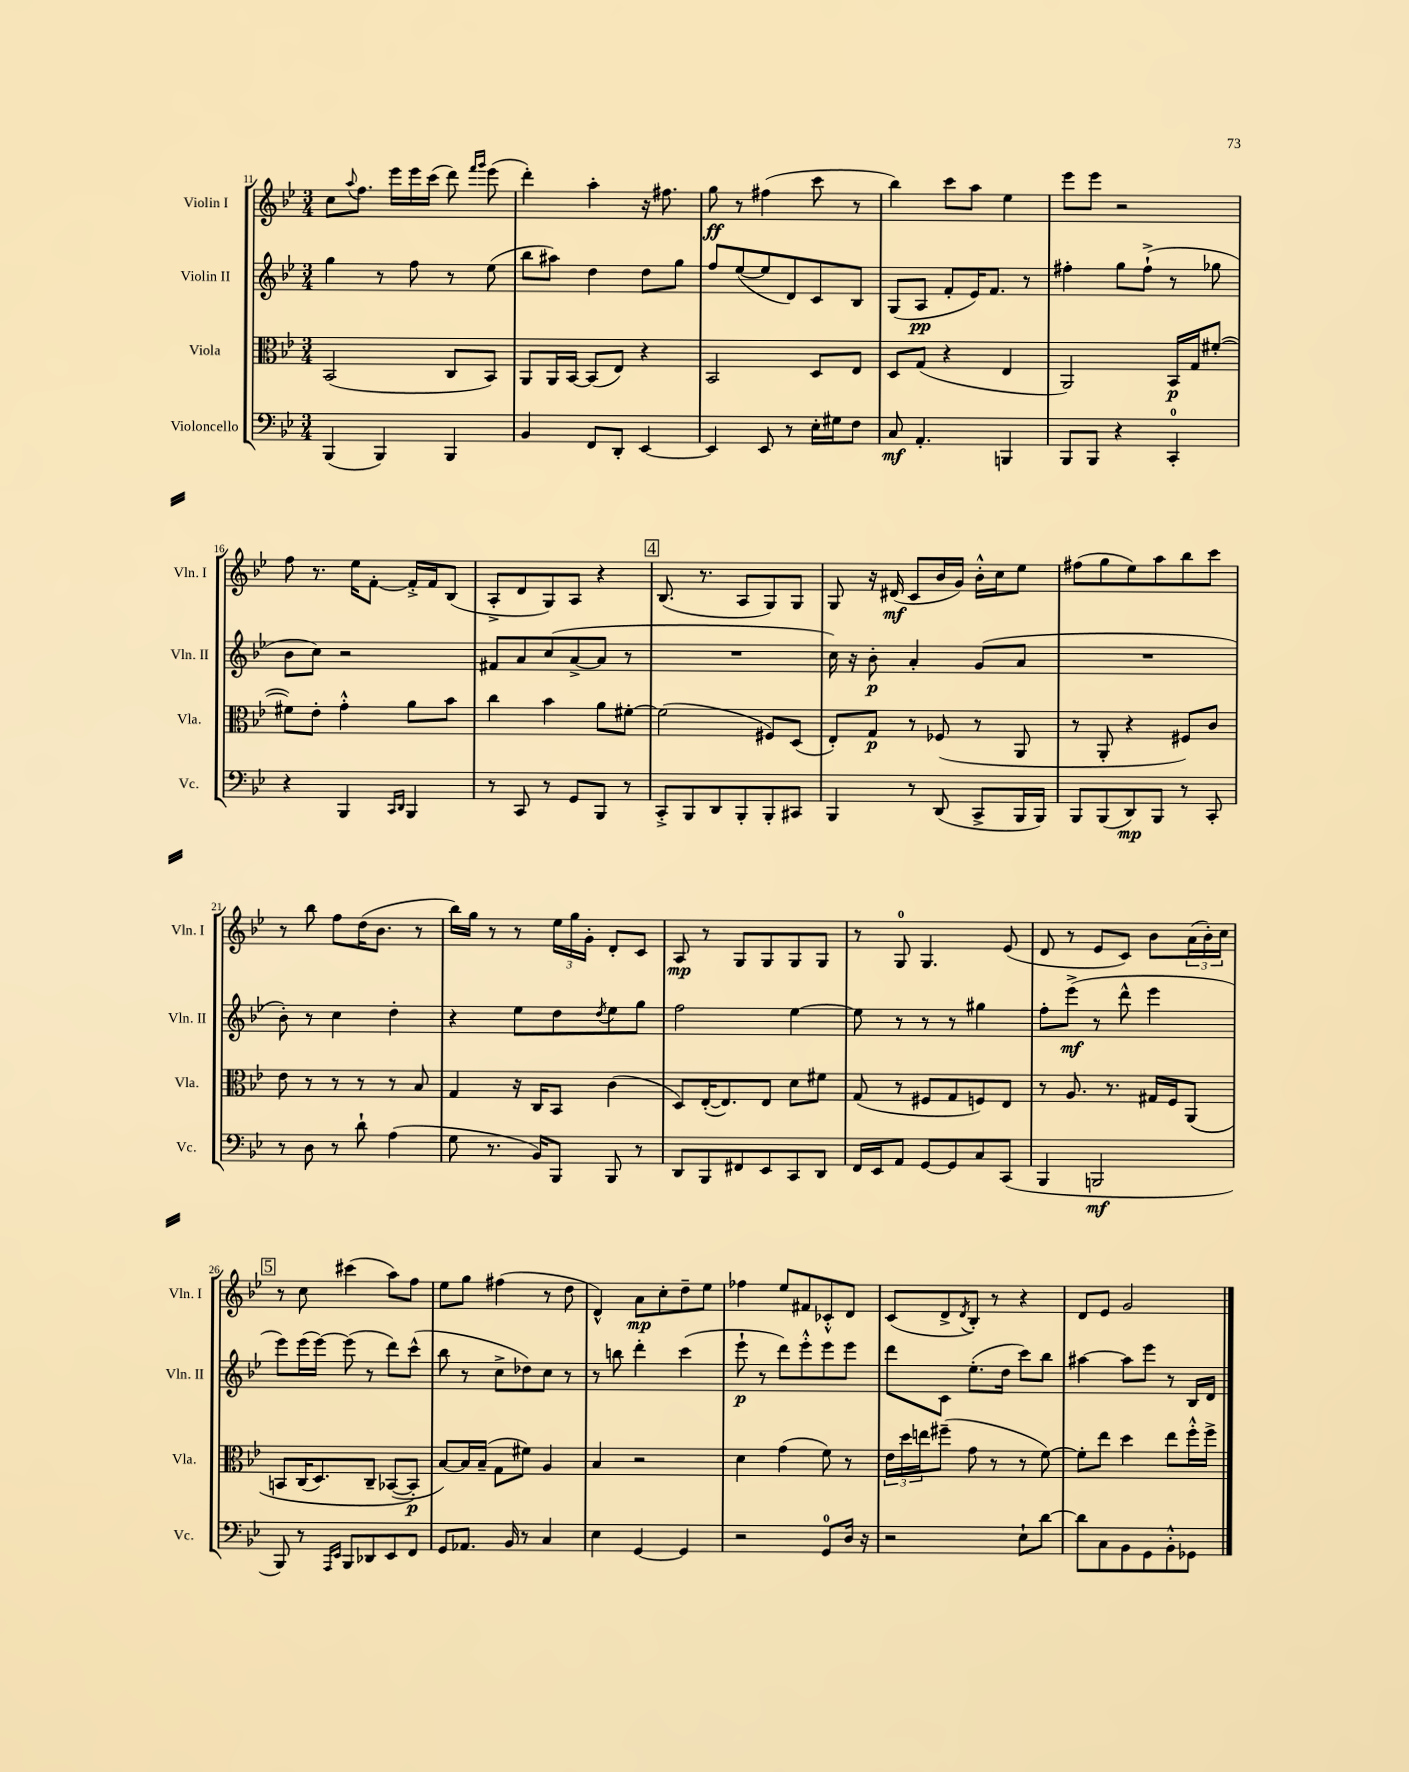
<<
\new StaffGroup <<
\new Staff = "s0" \with { instrumentName = "Violin I" shortInstrumentName = "Vln. I" } {
    \clef treble \key bes \major \numericTimeSignature \time 3/4
    c''8 \appoggiatura { a''8 } f''8. ees'''16 ees'''16 c'''16( d'''8) \grace { f'''16 g'''16 } ees'''8( |
    d'''4-.) a''4-. r16 fis''8. |
    g''8\ff r8 fis''4( c'''8 r8 |
    bes''4) c'''8 a''8 ees''4 |
    ees'''8 ees'''8 r2 |
    f''8 r8. ees''16 f'8~-. f'16-.-> f'16 bes8( |
    a8-.-> d'8 g8) a8 r4 |
    \mark \markup { \box "4" } bes8.( r8. a8 g8) g8 |
    g8 r16 dis'16\mf( c'8 bes'16 g'16) bes'16-.-^ c''16 ees''8 |
    fis''8( g''8 ees''8) a''8 bes''8 c'''8 |
    r8 bes''8 f''8 d''16( bes'8. r8 |
    bes''16) g''16 r8 r8 \tuplet 3/2 { ees''16 g''16 g'16-. } d'8-. c'8 |
    a8\mp r8 g8 g8 g8 g8 |
    r8 g8-0 g4. ees'8( |
    d'8 r8 ees'8 c'8) bes'8 \tuplet 3/2 { a'16( bes'16-.) c''16 } |
    \mark \markup { \box "5" } r8 c''8 cis'''4( a''8) f''8 |
    ees''8 g''8 fis''4( r8 d''8 |
    d'4-^) a'8\mp c''8-. d''8-- ees''8 |
    fes''4 ees''8 fis'8 ces'8-.-^ d'8 |
    c'8( d'8-> \acciaccatura { d'8 } bes8-.) r8 r4 |
    d'8 ees'8 g'2 \bar "|." |
}
\new Staff = "s1" \with { instrumentName = "Violin II" shortInstrumentName = "Vln. II" } {
    \clef treble \key bes \major \numericTimeSignature \time 3/4
    g''4 r8 f''8 r8 ees''8( |
    bes''8 ais''8) d''4 d''8 g''8 |
    f''8 ees''8~( ees''8 d'8) c'8 bes8 |
    g8( a8\pp f'8-. ees'16) f'8. r8 |
    fis''4-. g''8 fis''8-!->( r8 ges''8 |
    bes'8 c''8) r2 |
    fis'8 a'8 c''8( a'8~-> a'8 r8 |
    \mark \markup { \box "4" } R2. |
    c''16) r16 bes'8-.\p a'4-. g'8( a'8 |
    R2. |
    bes'8-.) r8 c''4 d''4-. |
    r4 ees''8 d''8 \acciaccatura { d''8 } ees''8 g''8 |
    f''2 ees''4~ |
    ees''8 r8 r8 r8 gis''4 |
    f''8-. ees'''8->\mf( r8 d'''8-^ ees'''4 |
    \mark \markup { \box "5" } ees'''8) ees'''16( ees'''16~) ees'''8( r8 d'''8) c'''8-^( |
    bes''8 r8 c''8-> des''8) c''8 r8 |
    r8 b''8 d'''4-. c'''4( |
    ees'''8-!\p r8 d'''8) ees'''8-.-^ ees'''8 ees'''8 |
    d'''8 c'8 ees''8.-.( d''16 c'''8) bes''8 |
    ais''4~ ais''8 ees'''8 r8 bes16 d'16 \bar "|." |
}
\new Staff = "s2" \with { instrumentName = "Viola" shortInstrumentName = "Vla." } {
    \clef alto \key bes \major \numericTimeSignature \time 3/4
    bes,2( c8 bes,8) |
    a,8 a,16 bes,16~ bes,8( ees8) r4 |
    bes,2 d8 ees8 |
    d8 g8( r4 ees4 |
    a,2) bes,16\p g16 fis'8~-.( |
    fis'8) ees'8-. g'4-.-^ a'8 bes'8 |
    c''4 bes'4 a'8 fis'8~-. |
    \mark \markup { \box "4" } fis'2( fis8) d8( |
    ees8-.) g8\p r8 fes8( r8 a,8 |
    r8 a,8-. r4 fis8) c'8 |
    ees'8 r8 r8 r8 r8 bes8 |
    g4 r16 c16 bes,8 c'4( |
    d8) ees16~-.( ees8.) ees8 d'8 fis'8 |
    g8( r8 fis8 g8 f8) ees8 |
    r8 a8. r8. gis16 f16 a,8\( |
    \mark \markup { \box "5" } b,8 c16( d8.) c8-- bes,8~( bes,8-.\p\) |
    bes8~) bes16 bes16--( g8 fis'8) a4 |
    bes4 r2 |
    d'4 g'4( f'8) r8 |
    \tuplet 3/2 { ees'16 d''16 e''16 } fis''8--( g'8 r8 r8 f'8~) |
    f'8-. ees''8 d''4 ees''8 f''16-.-^ f''16-> \bar "|." |
}
\new Staff = "s3" \with { instrumentName = "Violoncello" shortInstrumentName = "Vc." } {
    \clef bass \key bes \major \numericTimeSignature \time 3/4
    bes,,4( bes,,4) bes,,4 |
    bes,4 f,8 d,8-. ees,4~ |
    ees,4 ees,8 r8 ees16-. gis16 f8 |
    c8\mf a,4.-. b,,4 |
    bes,,8 bes,,8 r4 c,4-0-. |
    r4 bes,,4 \grace { c,16 d,16 } bes,,4 |
    r8 c,8 r8 g,8 bes,,8 r8 |
    \mark \markup { \box "4" } c,8-.-> bes,,8 d,8 bes,,8-. bes,,8-. cis,8 |
    bes,,4 r8 d,8( c,8-> bes,,16 bes,,16) |
    bes,,8 bes,,8( d,8\mp) bes,,8 r8 c,8-. |
    r8 d8 r8 d'8-! a4( |
    g8 r8. bes,16) bes,,8 bes,,8 r8 |
    d,8 bes,,8 fis,8 ees,8 c,8 d,8 |
    f,16 ees,16 a,8 g,8~ g,8 c8 c,8( |
    bes,,4 b,,2\mf |
    \mark \markup { \box "5" } bes,,8) r8 \grace { a,,16 ees,16 } bes,,8 des,8 ees,8 f,8 |
    g,8 aes,8. bes,16 r8 c4 |
    ees4 g,4~ g,4 |
    r2 g,8-0 d16 r16 |
    r2 ees8-! d'8~ |
    d'8 c8 bes,8 g,8 bes,8-.-^ ges,8 \bar "|." |
}
>>
>>
\layout { \context { \Score currentBarNumber = #11 } }
